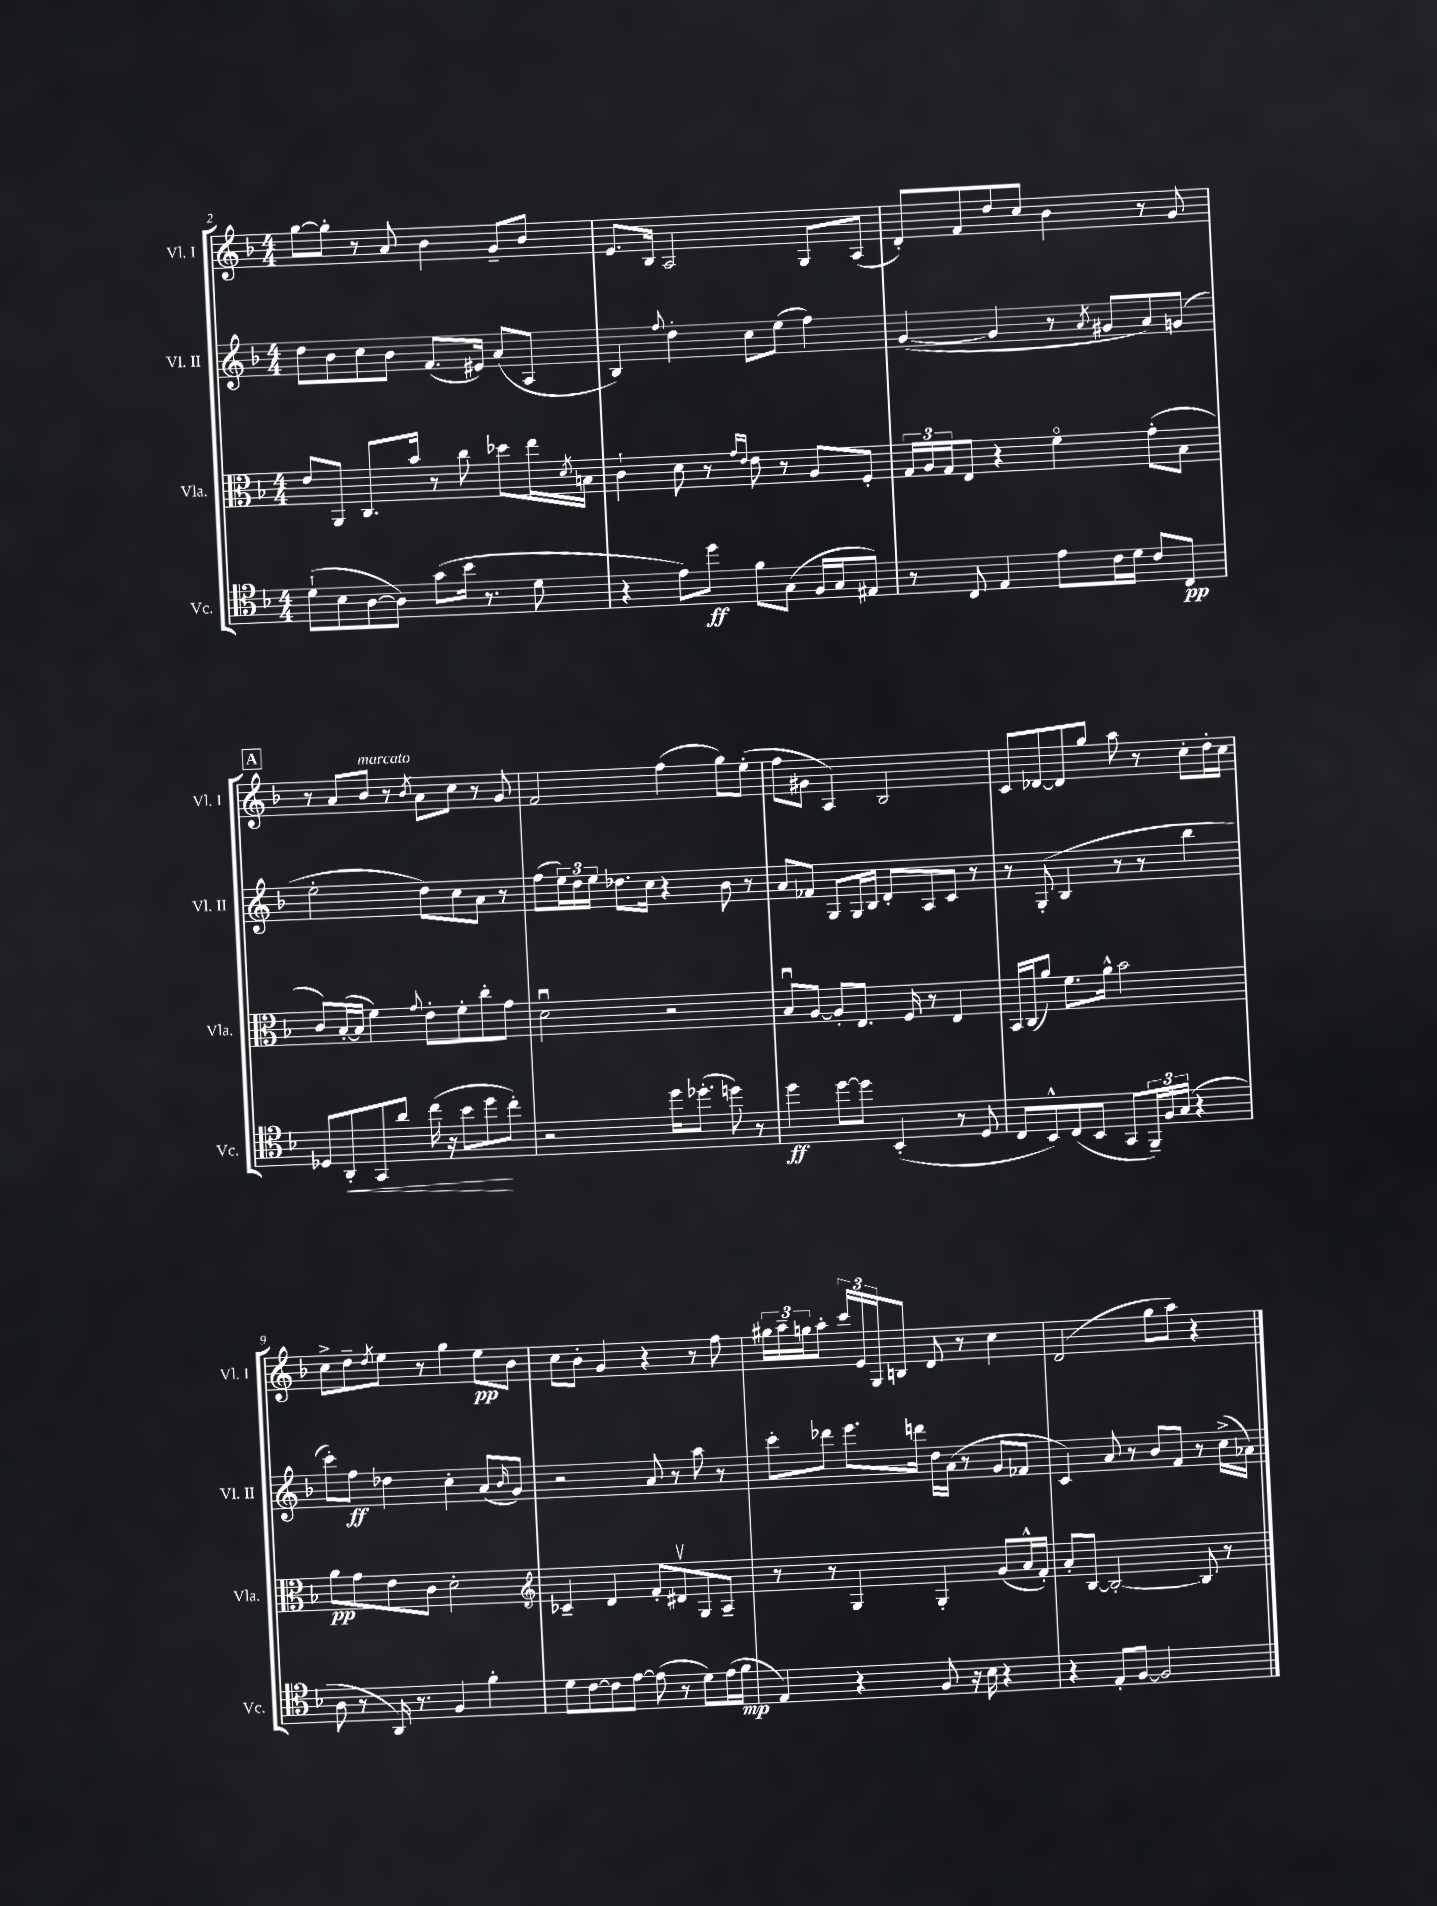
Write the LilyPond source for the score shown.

<<
\new StaffGroup <<
\new Staff = "s0" \with { instrumentName = "Vl. I" shortInstrumentName = "Vl. I" } {
    \clef treble \key f \major \numericTimeSignature \time 4/4
    g''8~ g''8-. r8 a'8 bes'4 g'8-- bes'8 |
    e'8. bes16 a2 g8 a8( |
    d'8-.) f'8 d''8 c''8 bes'4 r8 g'8 |
    \mark \markup { \box "A" } r8 a'8 bes'8^\markup { \italic "marcato" } r8 \acciaccatura { bes'8 } a'8 c''8 r8 g'8 |
    f'2 f''4( g''8) e''8-.( |
    f''8 gis'8 a4) bes2 |
    c'8 des'8~ des'8 g''8 a''8 r8 c''8-. d''16-. c''16 |
    c''8-> d''8-- \acciaccatura { d''8 } e''8 r8 g''4 e''8\pp bes'8 |
    c''8 bes'8-. g'4 r4 r8 f''8 |
    \tuplet 3/2 { gis''16 a''16-- g''16 } a''8-. \tuplet 3/2 { c'''16 e'16 g16 } b8 d'8 r8 c''4 |
    d'2( g''8 a''8) r4 \bar "|." |
}
\new Staff = "s1" \with { instrumentName = "Vl. II" shortInstrumentName = "Vl. II" } {
    \clef treble \key f \major \numericTimeSignature \time 4/4
    d''8 bes'8 c''8 bes'8 f'8.( eis'16) a'8( a8 |
    bes4) \appoggiatura { f''8 } d''4-. c''8 e''8( f''4) |
    g'4~( g'4 r8 \acciaccatura { a'8 } gis'8 a'8) g'8( |
    \mark \markup { \box "A" } e''2-. d''8) c''8 a'8 r8 |
    f''8( \tuplet 3/2 { e''16) d''16 e''16 } des''8. c''16 r4 bes'8 r8 |
    a'8 fes'8 g8 g16 bes16 d'8-. a8 c'8 r8 |
    r8 g8-.( bes4 r8 r8 bes''4 |
    c'''8-.) f''8\ff des''4 c''4-. a'8( \grace { bes'16 } g'8) |
    r2 a'8 r8 a''8 r8 |
    c'''8-. des'''8 e'''8. d'''16 d''16 a'16( r8 g'8 fes'8 |
    c'4) a'8 r8 bes'8 f'8 r8 c''16->( aes'16) \bar "|." |
}
\new Staff = "s2" \with { instrumentName = "Vla." shortInstrumentName = "Vla." } {
    \clef alto \key f \major \numericTimeSignature \time 4/4
    e'8 a,8 c8. bes'16 r8 c''8 des''8 e''16 \acciaccatura { d'8 } b16 |
    c'4-! d'8 r8 \grace { g'16 e'16 } e'8 r8 a8 f8-. |
    \tuplet 3/2 { g16 a16 g16 } e8 r4 f'4\flageolet g'8-.( bes8 |
    \mark \markup { \box "A" } c'8) bes16~-.( bes16 f'4) \appoggiatura { g'8 } e'8-. f'8-. c''8-. g'8 |
    d'2\downbow r2 |
    bes8\downbow a8~ a8-. e8. f16 r8 e4 |
    bes,16 c16( a'8) f'8. a'16-^ bes'2 |
    a'8\pp g'8 e'8 c'8 d'2-. |
    \clef treble ces'4-- d'4 f'8-. dis'8\upbow g8 a8-- |
    r8 r8 g4 g4-. g'8( a'16-^ f'16-.) |
    a'8-. bes8~ bes2~-. bes8 r8 \bar "|." |
}
\new Staff = "s3" \with { instrumentName = "Vc." shortInstrumentName = "Vc." } {
    \clef tenor \key f \major \numericTimeSignature \time 4/4
    d'8-!( bes8 a8~ a8) g'8( bes'16 r8. d'8 |
    r4 e'8) d''8\ff f'8 g8( f16 g16 eis8) |
    r8 c8 e4 e'8 c'16 d'16 c'8 c8\pp |
    \mark \markup { \box "A" } des8 a,8-.\< g,8 a'8 c''16( r16 bes'8 d''8\! c''8-.) |
    r2 d''16 des''8.-.( d''8) r8 |
    d''4\ff d''8~ d''8 bes,4-.( r8 d8 |
    c8 bes,8-^) c8( bes,8 g,8 \tuplet 3/2 { f,16--) f16 g16( } r4 |
    a8 r8 a,16) r8. f4 f'4-. |
    d'8 c'8~ c'8 e'8~ e'8( r8 d'8) e'16( f'16\mp |
    e4) r4 f8 r16 bes16 r4 |
    r4 e8-. f8~ f2 \bar "|." |
}
>>
>>
\layout { \context { \Score currentBarNumber = #2 } }
